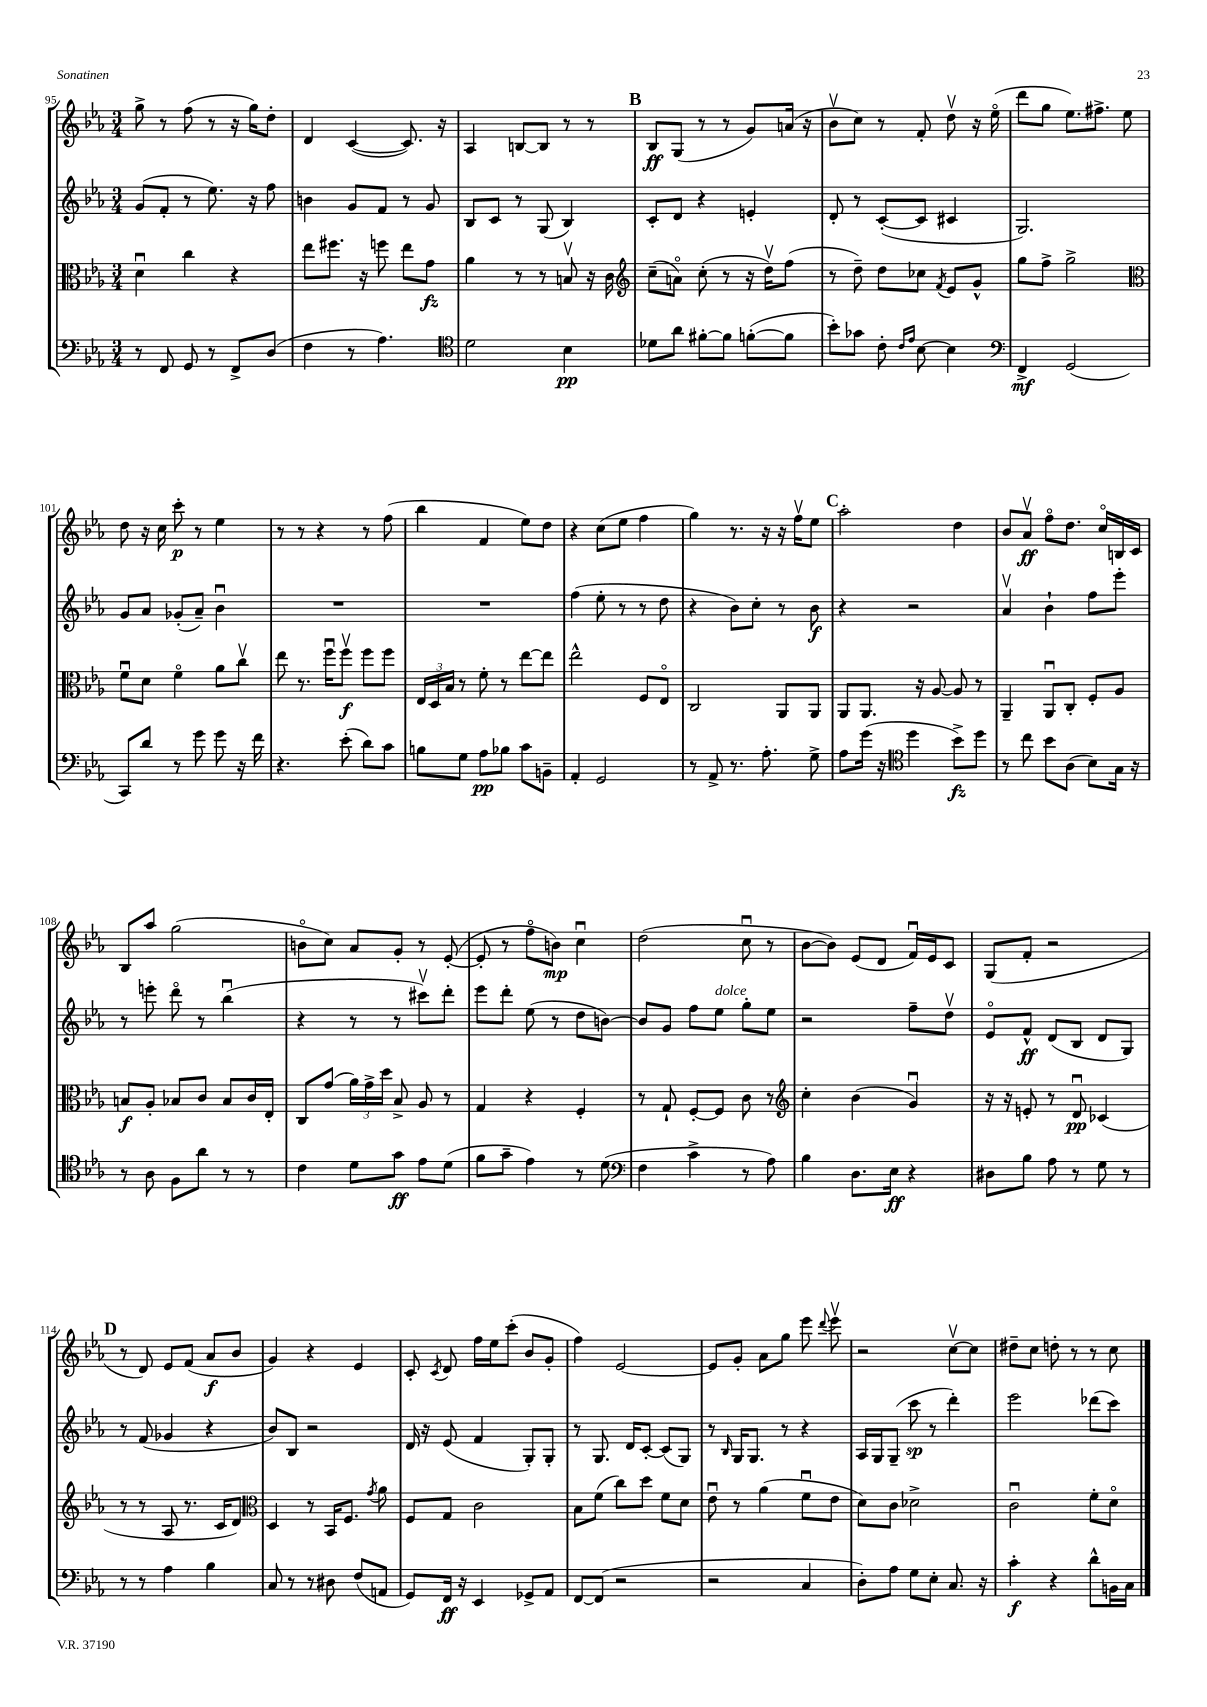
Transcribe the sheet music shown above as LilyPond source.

<<
\new StaffGroup <<
\new Staff = "s0" {
    \clef treble \key ees \major \numericTimeSignature \time 3/4
    \autoBeamOff g''8-> r8 f''8( r8 r16 g''16[) d''8]-. |
    d'4 c'4~( c'8.) r16 |
    aes4 b8[~ b8] r8 r8 |
    \mark \markup { \bold "B" } bes8[\ff g8]( r8 r8 g'8[) a'16]( r16 |
    bes'8[\upbow c''8]) r8 f'8-. d''8\upbow r16 ees''16\flageolet( |
    d'''8[ g''8] ees''8.[) fis''8.]-> ees''8 |
    d''8 r16 c''16 c'''8-.\p r8 ees''4 |
    r8 r8 r4 r8 f''8( |
    bes''4 f'4 ees''8[) d''8] |
    r4 c''8[( ees''8] f''4 |
    g''4) r8. r16 r16 f''16[\upbow ees''8] |
    \mark \markup { \bold "C" } aes''2-. d''4 |
    bes'8[ aes'8]\upbow\ff f''8[\flageolet d''8.] c''16[\flageolet b16 c'16] |
    bes8[ aes''8] g''2( |
    b'8[\flageolet c''8]) aes'8[ g'8]-. r8 ees'8~-.( |
    ees'8-. r8 f''8[\flageolet b'8]\mp) c''4\downbow |
    d''2( c''8\downbow r8 |
    bes'8[~ bes'8]) ees'8[( d'8] f'16[\downbow) ees'16 c'8] |
    g8[( f'8]-. r2 |
    \mark \markup { \bold "D" } r8 d'8) ees'8[ f'8]( aes'8[\f bes'8] |
    g'4) r4 ees'4 |
    c'8-. \acciaccatura { c'8 } d'8 f''16[ ees''16 c'''8]-.( bes'8[ g'8]-. |
    f''4) ees'2~ |
    ees'8[ g'8]-. aes'8[ g''8] ees'''8 \appoggiatura { d'''8 } ees'''8\upbow |
    r2 c''8[~\upbow c''8] |
    dis''8[-- c''8] d''8-. r8 r8 c''8 \bar "|." |
}
\new Staff = "s1" {
    \clef treble \key ees \major \numericTimeSignature \time 3/4
    \autoBeamOff g'8[( f'8]-. r8 ees''8.) r16 f''8 |
    b'4 g'8[ f'8] r8 g'8 |
    bes8[ c'8] r8 g8( bes4) |
    \mark \markup { \bold "B" } c'8[-. d'8] r4 e'4-. |
    d'8-. r8 c'8[~-.( c'8] cis'4 |
    g2.) |
    g'8[ aes'8] ges'8[-.( aes'8]--) bes'4\downbow |
    R2. |
    R2. |
    f''4( ees''8-. r8 r8 d''8 |
    r4 bes'8[) c''8]-. r8 bes'8\f |
    \mark \markup { \bold "C" } r4 r2 |
    aes'4\upbow bes'4-! f''8[ ees'''8]-. |
    r8 e'''8-. d'''8\flageolet r8 bes''4\downbow( |
    r4 r8 r8 cis'''8[\upbow) d'''8]-. |
    ees'''8[ d'''8]-. ees''8( r8 d''8[ b'8]~) |
    b'8[ g'8] f''8[ ees''8]^\markup { \italic "dolce" } g''8[-. ees''8] |
    r2 f''8[-- d''8]\upbow |
    ees'8[\flageolet f'8]-^\ff d'8[( bes8] d'8[ g8]) |
    \mark \markup { \bold "D" } r8 f'8( ges'4 r4 |
    bes'8[) bes8] r2 |
    d'16 r16 ees'8( f'4 g8[-.) g8]-. |
    r8 g8. d'16[ c'8]~-. c'8[( g8]) |
    r8 \grace { bes16 } g16[ g8.] r8 r4 |
    aes16[ g16 g8]--( c'''8\sp r8 d'''4-.) |
    ees'''2 des'''8[( c'''8]) \bar "|." |
}
\new Staff = "s2" {
    \clef alto \key ees \major \numericTimeSignature \time 3/4
    \autoBeamOff d'4\downbow c''4 r4 |
    ees''8[ fis''8.] r16 f''8 ees''8[ g'8]\fz |
    aes'4 r8 r8 b8\upbow r16 c'16 |
    \mark \markup { \bold "B" } \clef treble c''8[--( a'8]\flageolet) c''8-.( r8 r16 d''16[\upbow) f''8]( |
    r8 d''8--) d''8[ ces''8] \acciaccatura { f'8 } ees'8[ g'8]-^ |
    g''8[ f''8]-> g''2-> |
    \clef alto f'8[\downbow d'8] f'4\flageolet aes'8[ c''8]\upbow |
    ees''8 r8. f''16[\downbow f''8]\upbow\f f''8[ f''8] |
    \tuplet 3/2 { ees16[ d16 bes16] } r8 f'8-. r8 ees''8[~ ees''8] |
    ees''2-^ f8[ ees8]\flageolet |
    c2 aes,8[ aes,8] |
    \mark \markup { \bold "C" } aes,8[ aes,8.] r16 aes8~ aes8 r8 |
    aes,4-- aes,8[\downbow c8]-. f8[-. aes8] |
    b8[\f aes8]-. bes8[ c'8] bes8[ c'16 ees16]-. |
    c8[ g'8]( \tuplet 3/2 { aes'16[) g'16-> d''16] } bes8-> aes8 r8 |
    g4 r4 f4-. |
    r8 g8-! f8[~-. f8] c'8 r8 |
    \clef treble c''4-. bes'4( g'4\downbow) |
    r16 r16 e'8-. r8 d'8\downbow\pp ces'4( |
    \mark \markup { \bold "D" } r8 r8 aes8 r8. c'16[ d'8]) |
    \clef alto d4 r8 bes,16[ f8.] \acciaccatura { g'8 } aes'8 |
    f8[ g8] c'2 |
    bes8[ f'8]( c''8[) d''8] f'8[ d'8] |
    ees'8\downbow r8 aes'4( f'8[\downbow ees'8] |
    d'8[) c'8] des'2-> |
    c'2\downbow f'8[-. d'8]\flageolet \bar "|." |
}
\new Staff = "s3" {
    \clef bass \key ees \major \numericTimeSignature \time 3/4
    \autoBeamOff r8 f,8 g,8 r8 f,8[-> d8]( |
    f4 r8 aes4.) |
    \clef tenor d'2 bes4\pp |
    \mark \markup { \bold "B" } des'8[ aes'8] fis'8[~-. fis'8] f'8[~-.( f'8] |
    bes'8[-.) ges'8] c'8-. \grace { c'16[ ees'16] } bes8~ bes4 |
    \clef bass f,4->\mf g,2( |
    c,8[) d'8] r8 g'8 g'8 r16 f'16 |
    r4. ees'8-.( d'8[) c'8] |
    b8[ g8] aes8[\pp bes8] c'8[ b,8]-- |
    aes,4-. g,2 |
    r8 aes,8-> r8. aes8.-. g8-> |
    \mark \markup { \bold "C" } aes8[ g'16]( r16 \clef tenor d''4 bes'8[->\fz) d''8] |
    r8 c''8 bes'8[ aes8]( bes8[) g16] r16 |
    r8 aes8 f8[ aes'8] r8 r8 |
    c'4 d'8[ g'8]\ff ees'8[ d'8]( |
    f'8[ g'8]-- ees'4) r8 d'8( |
    \clef bass f4 c'4-> r8 aes8) |
    bes4 d8.[ ees16]\ff r4 |
    dis8[ bes8] aes8 r8 g8 r8 |
    \mark \markup { \bold "D" } r8 r8 aes4 bes4 |
    c8 r8 r8 dis8 f8[( a,8] |
    g,8[) f,16]\ff r16 ees,4 ges,8[-> aes,8] |
    f,8[~ f,8]( r2 |
    r2 c4 |
    d8[-.) aes8] g8[ ees8]-. c8. r16 |
    c'4-.\f r4 d'8[-^ b,16 c16] \bar "|." |
}
>>
>>
\layout { \context { \Score currentBarNumber = #95 } }
